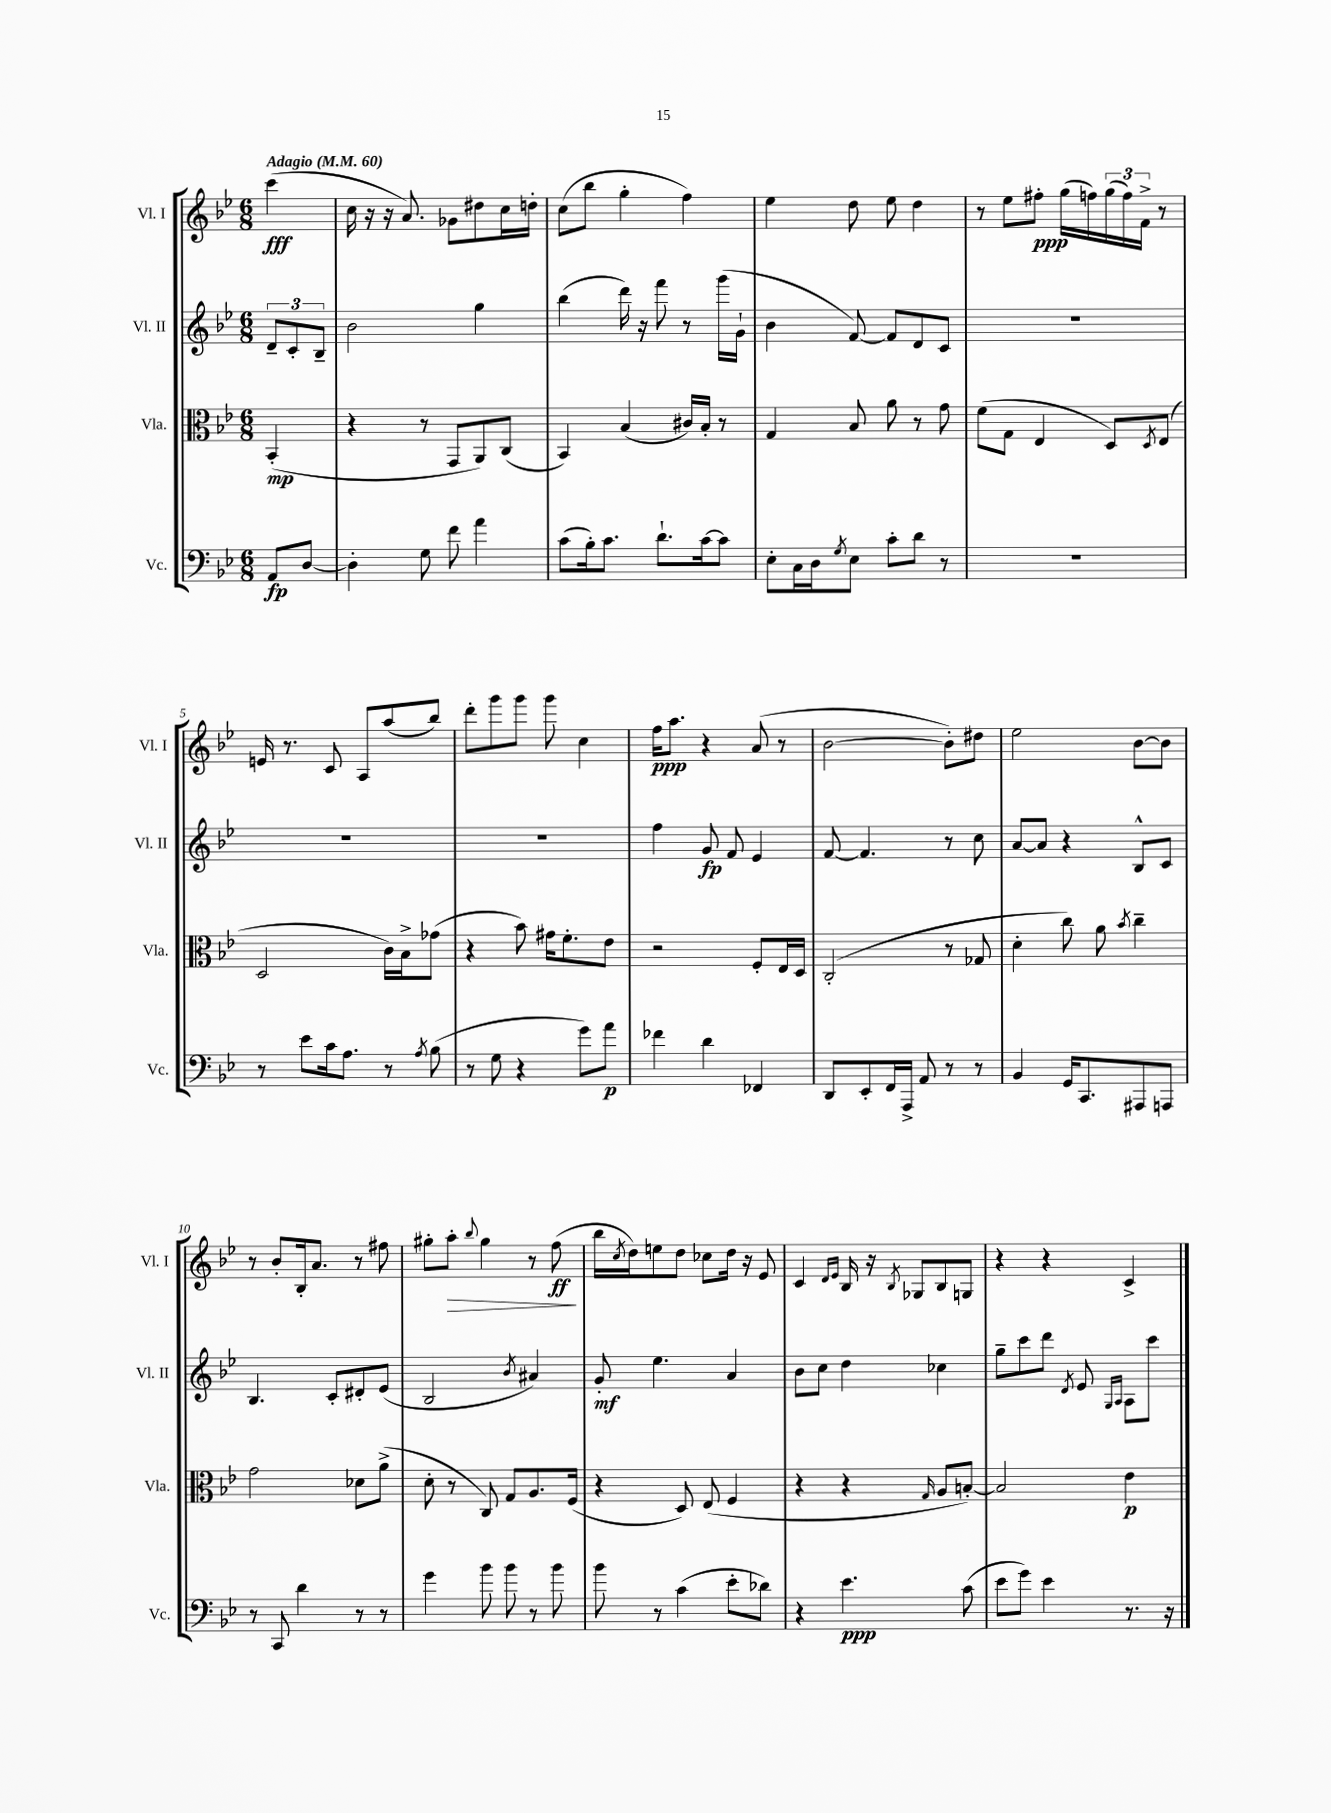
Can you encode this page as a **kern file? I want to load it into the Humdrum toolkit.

**kern	**kern	**kern	**kern
*staff4	*staff3	*staff2	*staff1
*clefF4	*clefC3	*clefG2	*clefG2
*k[b-e-]	*k[b-e-]	*k[b-e-]	*k[b-e-]
*M6/8	*M6/8	*M6/8	*M6/8
*MM60	*MM60	*MM60	*MM60
8AA/L	(4BB-'/	12d~/L	(4ccc\
.	.	12c'/	.
[8D/J	.	.	.
.	.	12B-~/J	.
=	=	=	=
4D'\]	4r	2b-\	16cc\
.	.	.	16r
.	.	.	16r
.	.	.	8.a/)
8G\	8r	.	.
8f\	8GG/L	.	8g-\L
4a\	8AA/)	4gg\	8dd#\
.	(8C/J	.	16cc\L
.	.	.	16dd'\JJ
=	=	=	=
(8c\L	4BB-/)	(4bb-\	(8cc\L
16B-'\k)	.	.	8bb-\J
8.c\J	.	.	.
.	(4B-/	16ddd\)	4gg'\
.	.	16r	.
8.d`\L	.	8fff\	.
.	16c#/LL)	8r	4ff\)
[16c\k	16B-'/JJ	.	.
8c\]J	8r	(16ggg\LL	.
.	.	16g`\JJ	.
=	=	=	=
8E-'\L	4G/	4b-\	4ee-\
16C\L	.	.	.
16D\J	.	.	.
8qG/	.	.	.
8E-\J	8B-/	[8f/)	8dd\
8c'\L	8a\	8f/]L	8ee-\
8d\J	8r	8d/	4dd\
8r	8g\	8c/J	.
=	=	=	=
2.r	(8f\L	2.r	8r
.	8G\J	.	8ee-\L
.	4E-/	.	8ff#'\J
.	.	.	(16gg\LL
.	.	.	16ff\)
.	8D/L)	.	(24gg\
.	.	.	24ff\)
.	.	.	24f^\JJ
.	8qD/	.	.
.	(8E-/J	.	8r
=	=	=	=
8r	2D/	2.r	16e/
.	.	.	8.r
8e-\L	.	.	.
16c\k	.	.	8c/
8.A\J	.	.	.
.	.	.	8A/L
8r	16c\LL)	.	(8aa/
.	16B-^\J	.	.
8qA/	.	.	.
(8B-\	(8g-\J	.	8bb-/J)
=	=	=	=
8r	4r	2.r	8ddd'\L
8G\	.	.	8ggg\
4r	8b-\)	.	8ggg\J
.	16g#\LK	.	8ggg\
.	8.f'\	.	.
8g\L)	.	.	4cc\
8a\J	8e-\J	.	.
=	=	=	=
4f-\	2r	4ff\	16ff\LK
.	.	.	8.aa\J
4d\	.	8g/	4r
.	.	8f/	.
4FF-/	8F'/L	4e-/	(8a/
.	16E-/L	.	8r
.	16D/JJ	.	.
=	=	=	=
8DD/L	(2C'/	[8f/	[2b-\
8EE-'/	.	4.f/]	.
16FF/L	.	.	.
16AAA^/JJ	.	.	.
8AA/	.	.	.
8r	8r	8r	8b-'\]L)
8r	8G-/	8cc\	8dd#\J
=	=	=	=
4BB-/	4d'\	[8a/L	2ee-\
.	.	8a/]J	.
16GG/LK	8cc\)	4r	.
8.CC/	.	.	.
.	8a\	.	.
.	8qb-/	.	.
8AAA#/	4cc~\	8B-^^/L	[8b-\L
8AAA/J	.	8c/J	8b-\]J
=	=	=	=
8r	2g\	4.B-/	8r
8CC/	.	.	8b-'/L
4d\	.	.	16B-'/k
.	.	.	8.a/J
.	.	8c'/L	.
8r	8d-\L	8d#'/	8r
8r	(8a^\J	(8e-/J	8ff#\
=	=	=	=
4g\	8d'\	2B-/	8gg#'\L
.	8r	.	8aa'\J
.	.	.	8qqbb-/
8b-\	8C/)	.	4gg#\
8b-\	8G/L	.	.
.	.	8qb-/	.
8r	8.A/	4a#/)	8r
8b-\	.	.	(8ff\
.	(16F/Jk	.	.
=	=	=	=
8b-\	4r	8g'/	16bb-\LL
.	.	.	8qcc/
.	.	.	16dd\J)
8r	.	4.ee-\	8ee\
(4c\	8D/)	.	8dd\J
.	(8E-/	.	8cc-\L
8e-'\L	4F/	4a/	16dd\Jk
.	.	.	16r
8d-\J)	.	.	8e-/
=	=	=	=
4r	4r	8b-\L	4c/
.	.	8cc\J	.
.	.	.	16qqd/LL
.	.	.	16qqe-/JJ
4.e-\	4r	4dd\	16B-/
.	.	.	16r
.	.	.	8qB-/
.	.	.	8G-/L
.	16qqG/	.	.
.	8A/L	4cc-\	8B-/
(8c\	[8B'/J)	.	8G/J
=	=	=	=
8e-\L	2B/]	8gg~\L	4r
8g\J)	.	8ccc\	.
4e-\	.	8ddd\J	4r
.	.	8qd/	.
.	.	8e-/	.
.	.	16qqG/LL	.
.	.	16qqA/JJ	.
8.r	4e-\	8A\L	4c^/
.	.	8ccc\J	.
16r	.	.	.
==	==	==	==
*-	*-	*-	*-
